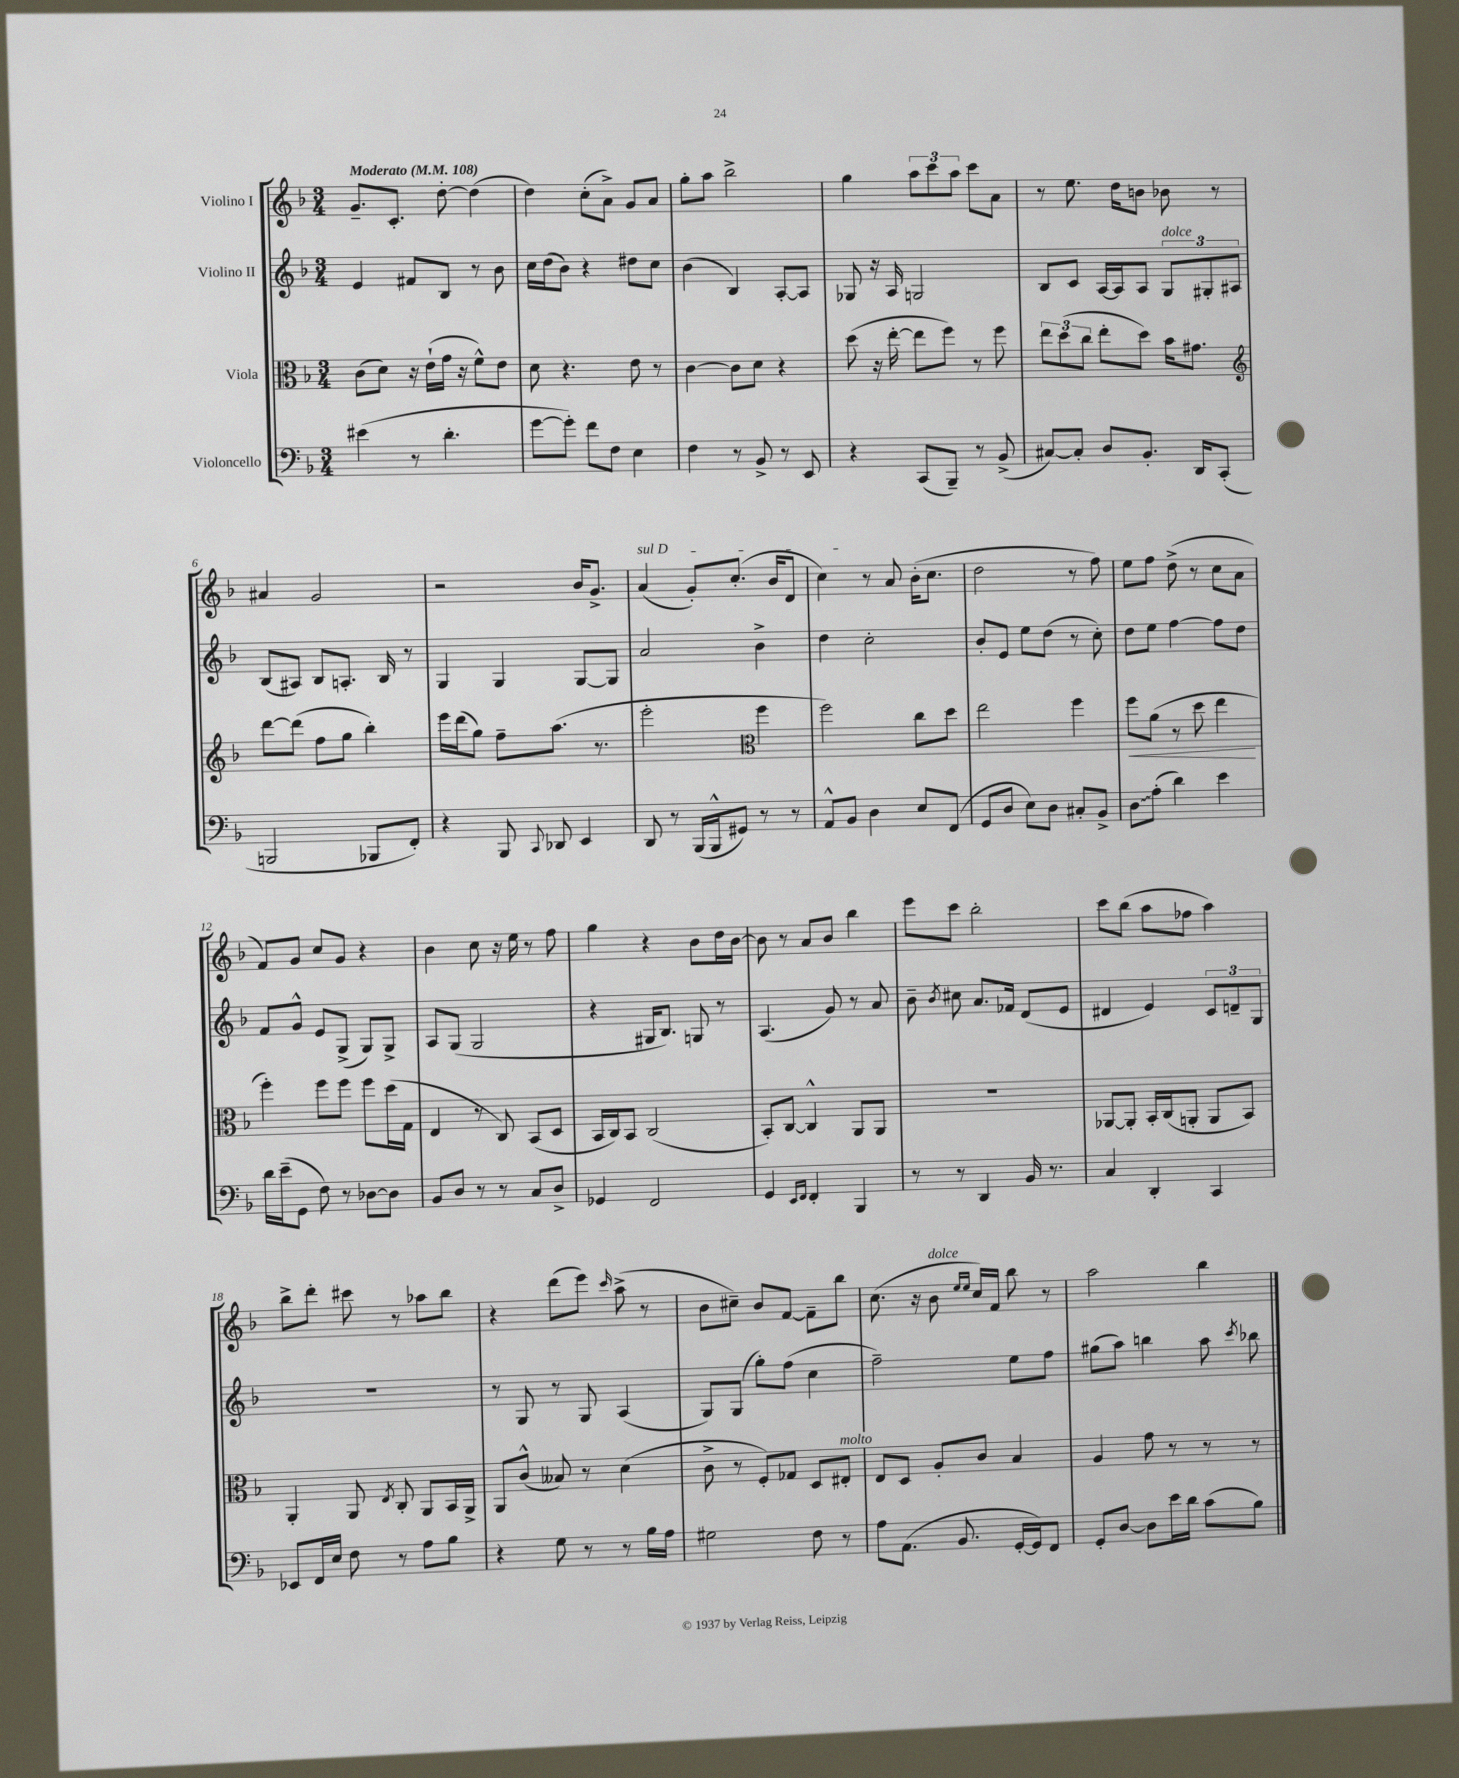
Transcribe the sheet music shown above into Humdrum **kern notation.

**kern	**kern	**kern	**kern
*staff4	*staff3	*staff2	*staff1
*clefF4	*clefC3	*clefG2	*clefG2
*k[b-]	*k[b-]	*k[b-]	*k[b-]
*M3/4	*M3/4	*M3/4	*M3/4
*MM108	*MM108	*MM108	*MM108
(4e#\	(8c\L	4e/	8.g~/L
.	8d\J)	.	.
.	.	.	8.c'/J
8r	16r	8f#/L	.
.	(16e`\LL	.	.
4.d'\	16g\JJ	8B-/J	[8dd'\
.	16r	.	.
.	8f^^\L)	8r	(4dd\]
.	8e\J	8b-\	.
=	=	=	=
[8g\L	8d\	16cc\LL	4dd\)
.	.	(16dd\J	.
8g'\]J)	4.r	8b-\J)	.
8f\L	.	4r	(8cc'\L
8F\J	.	.	8a^\J)
4E\	8e\	8dd#\L	8g/L
.	8r	8cc\J	8a/J
=	=	=	=
4F\	[4c\	(4b-\	8gg'\L
.	.	.	8aa\J
8r	8c\]L	4B-/)	2bb-^\
8BB-^/	8d\J	.	.
8r	4r	[8A'/L	.
8EE/	.	8A/]J	.
=	=	=	=
4r	(8dd\	8G-/	4gg\
.	16r	16r	.
.	[16ee'\	16A/	.
(8CC/L	8ee\]L	2G/	12aa\L
.	.	.	12ccc\
8BBB-~/J)	8ff\J)	.	.
.	.	.	12aa\J
8r	8r	.	8ccc\L
(8BB-^/	8ff\	.	8a\J
=	=	=	=
[8C#/L)	12ee\L	8B-/L	8r
.	(12dd\	.	.
8C#'/]J	.	8c/J	8.ee\
.	12cc\J	.	.
8D/L	8ee'\L	[16A/LL	.
.	.	16A/]J	16dd\LK
8.BB-'/J	8dd\J)	8A/J	8b\J
.	16b-\LK	12G/L	8b-\
16DD/LK	8.g#\J	.	.
.	.	12G#'/	.
(8CC'/J	.	.	8r
.	.	12A#/J	.
=	=	=	=
*	*clefG2	*	*
2BBB/	[8ddd\L	(8B-/L	4a#/
.	(8ddd\]J	8A#/J)	.
.	8ff\L	8B-/L	2g/
.	8gg\J	8.A'/J	.
8BBB-/L	4bb-'\)	.	.
.	.	16B-/	.
8FF'/J)	.	8r	.
=	=	=	=
4r	16eee\LL	4G/	2r
.	(16ddd\J	.	.
.	8gg\J)	.	.
8BBB-/	8ff~\L	4G/	.
8qqCC/	.	.	.
8DD-/	(8.aa\J	.	.
4EE/	.	[8G/L	16b-/LK
.	8.r	.	8.g^/J
.	.	8G/]J	.
=	=	=	=
8DD/	2eee'\	2a/	(4a/
8r	.	.	.
(16BBB-/LL	.	.	8g'/L)
16BBB-^^/J	.	.	.
8GG#/J)	.	.	(8.cc'/J
*	*clefC3	*	*
8r	4ff\	4b-^\	.
.	.	.	16b-/LK
8r	.	.	8d/J
=	=	=	=
8AA^^/L	2ff\)	4dd\	4cc\)
8BB-/J	.	.	.
4D\	.	2cc'\	8r
.	.	.	8a/
8E/L	8cc\L	.	(16b-'\LK
.	.	.	8.cc\J
(8FF/J	8dd\J	.	.
=	=	=	=
8GG/L	2ee\	8b-'/L	2dd\
8D/J	.	8e/J	.
8E\L)	.	8ee\L	.
8D\J	.	(8dd\J	.
8C#'/L	4ff\	8r	8r
8BB-^/J	.	8cc'\)	8ff\)
=	=	=	=
8D\L	8ff\L	8dd\L	8ee\L
(8A'\J	(8a\J	8ee\J	8ff\J
4d\)	8r	[4ff\	(8dd^\
.	8dd\	.	8r
4e\	4ee\	8ff\]L	8cc\L
.	.	8dd\J	8a\J
=	=	=	=
16d\LL	4ff'\)	8f/L	8f/L)
(16e~\J	.	.	.
8GG\J	.	8g^^/J	8g/J
8F\)	8ff\L	8e/L	8cc/L
8r	8ff\J	(8G^/J	8g/J
[8D-\L	8ff\L	8G/L)	4r
8D-\]J	(16dd\L	8G^/J	.
.	16G\JJ	.	.
=	=	=	=
8BB-/L	4E/	8A/L	4b-\
8D/J	.	(8G/J	.
8r	8r	2G/	8cc\
8r	8C/)	.	16r
.	.	.	16ee\
8C/L	(8BB-/L	.	8r
8D^/J	8D/J	.	8ff\
=	=	=	=
4GG-/	16BB-/LL	4r	4gg\
.	16C/J)	.	.
.	8BB-/J	.	.
2FF/	(2C/	16G#/LK	4r
.	.	8.B-/J)	.
.	.	8G/	8b-\L
.	.	8r	16dd\L
.	.	.	[16b-\JJ
=	=	=	=
4GG/	8BB-'/L)	(4.A/	8b-\]
.	[8C/J	.	8r
16qqEE/LL	.	.	.
16qqFF/JJ	.	.	.
4FF'/	4C^^/]	.	8a/L
.	.	8g/)	8b-/J
4BBB-/	8AA/L	8r	4bb-\
.	8AA/J	8a/	.
=	=	=	=
8r	2.r	8b-~\	8eee\L
.	.	8qb-/	.
8r	.	8cc#\	8ccc\J
4DD/	.	8.a/L	2bb-'\
.	.	16f-/Jk	.
16BB-/	.	(8d/L	.
8.r	.	.	.
.	.	8e/J	.
=	=	=	=
4C/	[8AA-/L	4d#/	8ccc\L
.	8AA-'/]J	.	(8bb-\J
4DD'/	16BB-'/LL	4e/)	8aa\L
.	(16C/J	.	.
.	8AA'/J	.	8ff-\J
4CC/	8AA/L	12c/L	4aa\)
.	.	12d~/	.
.	8BB-/J)	.	.
.	.	12G/J	.
=	=	=	=
8EE-/L	4AA'/	2.r	8bb-^\L
16FF/L	.	.	8ddd'\J
16E/JJ	.	.	.
8F\	8AA/	.	8ccc#\
.	8qE/	.	.
8r	8C'/	.	8r
8A\L	8AA/L	.	8aa-\L
8B-\J	16BB-/L	.	8bb-\J
.	16AA^/JJ	.	.
=	=	=	=
4r	8AA/L	8r	4r
.	(8c^^/J	8G/	.
8G\	8B--/)	8r	(8ddd\L
8r	8r	8G/	8eee\J)
.	.	.	16qqccc/
8r	(4d\	(4A/	(8aa^\
16B-\LL	.	.	8r
16A\JJ	.	.	.
=	=	=	=
2G#\	8c^\	8G/L)	8b-\L
.	8r	(8G/J	8cc#~\J)
.	8F'/L)	8gg'\L)	8b-/L
.	8G-/J	(8ff\J	[8f/J
8F\	8D/L	4cc\	8f~\]L
8r	8E#'/J	.	8bb-\J
=	=	=	=
8A\L	8E/L	2ff~\)	(8.cc\
(8.AA\J	8D/J	.	.
.	.	.	16r
.	8A'/L	.	8b-\
8.BB-/	.	.	.
.	.	.	16qqee/LL
.	.	.	16qqee/JJ
.	8c/J	.	16cc/LL)
.	.	.	16f/JJ
[16GG'/LL	4B-/	8ee\L	8bb-\
16GG/]J)	.	.	.
8FF/J	.	8ff\J	8r
=	=	=	=
8GG'/L	4A/	(8gg#\L	2aa\
[8D/J	.	8aa\J)	.
8D\]L	8g\	4bb\	.
16e\L	8r	.	.
16d\JJ	.	.	.
(8c\L	8r	8aa\	4bb-\
.	.	8qccc/	.
8B-\J)	8r	8bb-\	.
==	==	==	==
*-	*-	*-	*-
